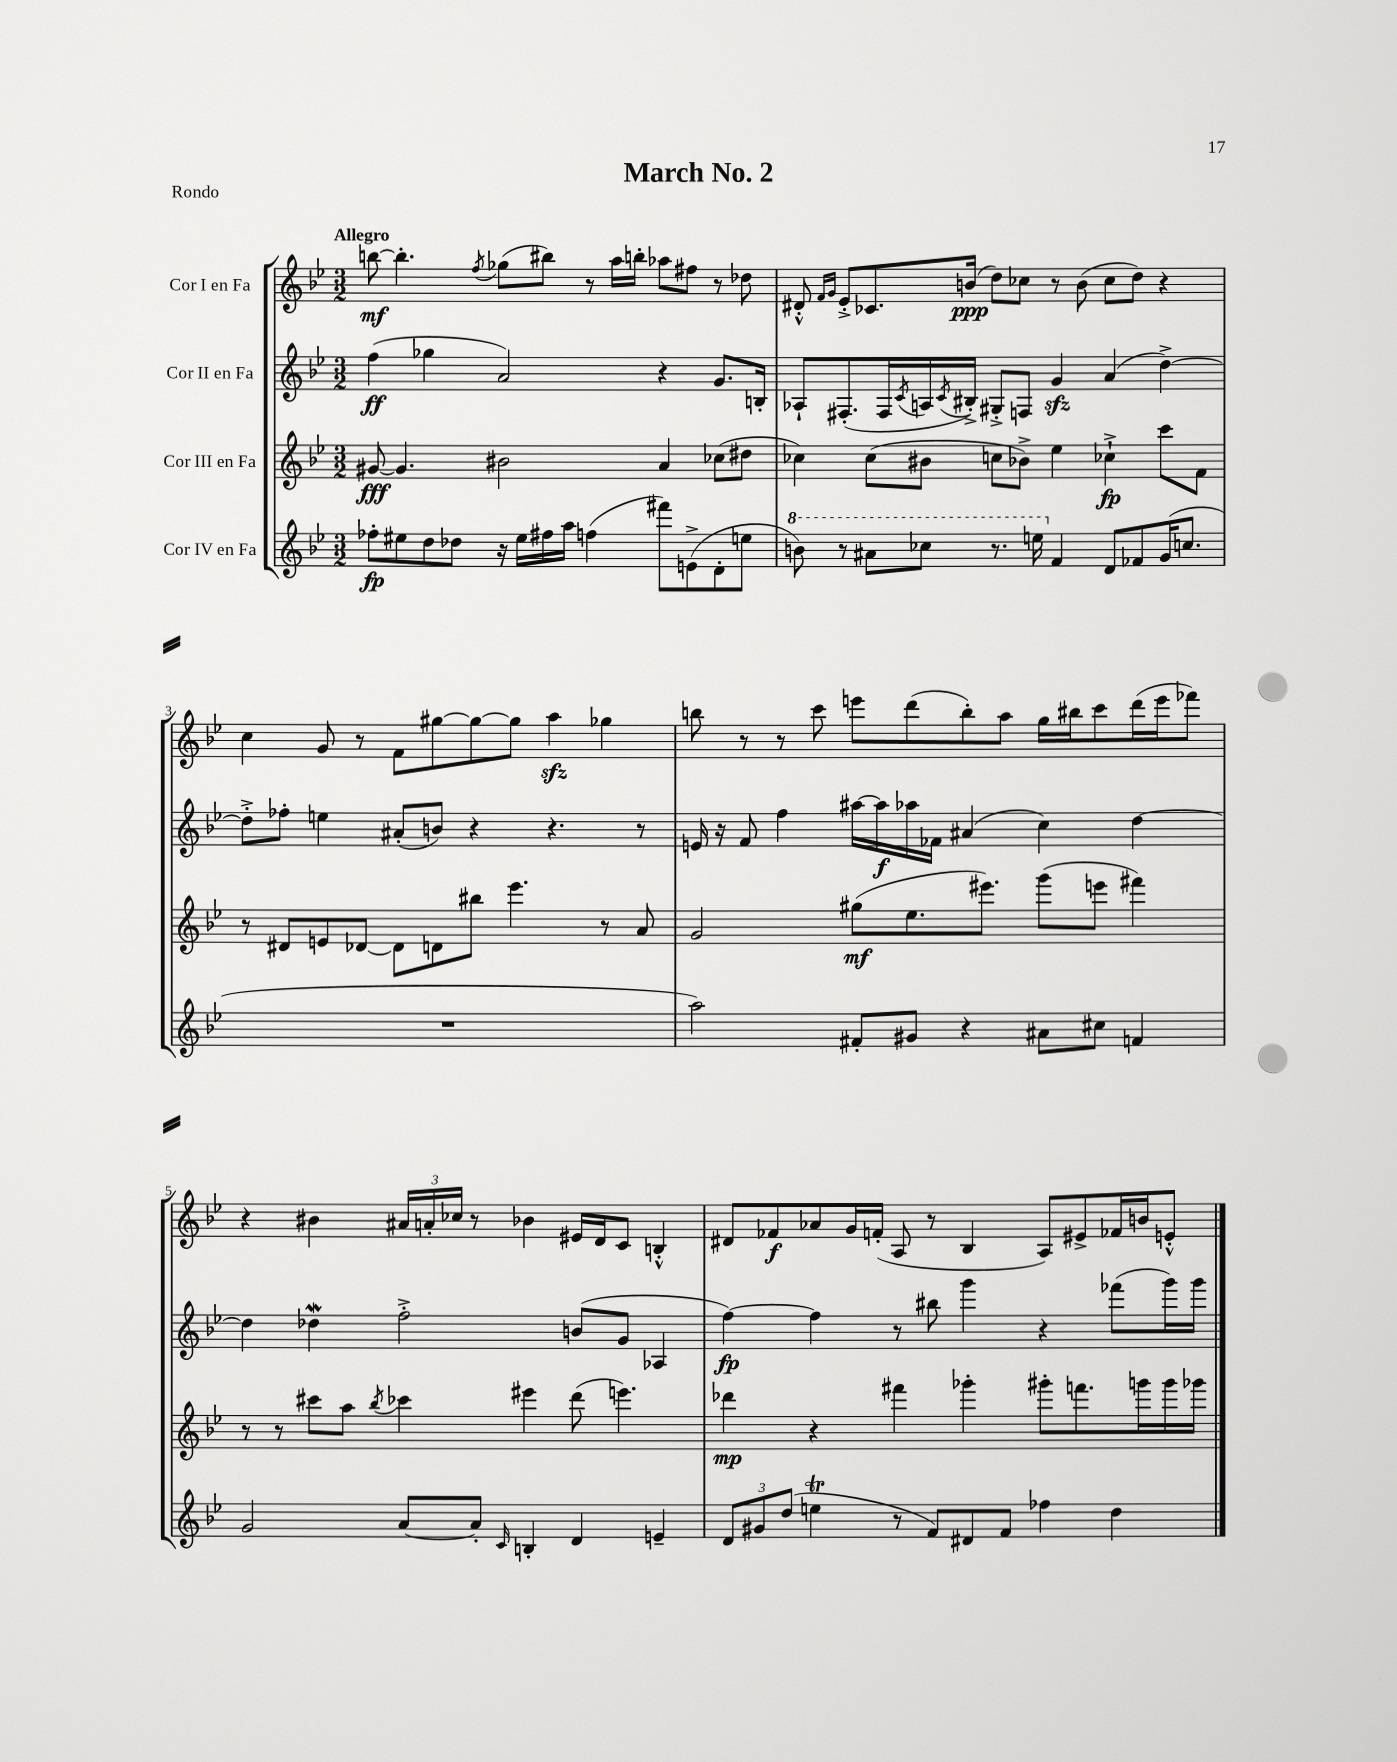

**kern	**dynam	**kern	**dynam	**kern	**dynam	**kern	**dynam
*part4	*part4	*part3	*part3	*part2	*part2	*part1	*part1
*staff4	*staff4	*staff3	*staff3	*staff2	*staff2	*staff1	*staff1
*I"Cor IV en Fa	*	*I"Cor III en Fa	*	*I"Cor II en Fa	*	*I"Cor I en Fa	*
*clefG2	*	*clefG2	*	*clefG2	*	*clefG2	*
*k[b-e-]	*	*k[b-e-]	*	*k[b-e-]	*	*k[b-e-]	*
*M3/2	*	*M3/2	*	*M3/2	*	*M3/2	*
=1	=1	=1	=1	=1	=1	=1	=1
!	!	!	!	!	!	!LO:TX:a:B:t=Allegro	!
8ff-X'\L	fp	[8g#X/	fff	(4ff\	ff	[8bbn\	mf
8ee#X\	.	4.g#/]	.	.	.	4.bb'\]	.
8dd\	.	.	.	4gg-X\	.	.	.
8dd-X\J	.	.	.	.	.	.	.
.	.	.	.	.	.	8qff/	.
16r	.	2b#X\	.	2a/)	.	(8gg-X\L	.
16ee#\LL	.	.	.	.	.	.	.
16ff#X\	.	.	.	.	.	8bb#X\J)	.
16aa\JJ	.	.	.	.	.	.	.
(4ffn\	.	.	.	.	.	8r	.
.	.	.	.	.	.	16aa\LL	.
.	.	.	.	.	.	16bbn'\JJ	.
8fff#X\L)	.	4a/	.	4r	.	8aa-X\L	.
(8en^\	.	.	.	.	.	8ff#X\J	.
8d'\	.	(8cc-X\L	.	8.g/L	.	8r	.
8een\J	.	8dd#X\J	.	.	.	8dd-X\	.
.	.	.	.	16Bn'/Jk	.	.	.
=2	=2	=2	=2	=2	=2	=2	=2
*8va	*	*	*	*	*	*	*
8bbn\)	.	4cc-X\)	.	8A-X`/L	.	8d#X'^^/	.
.	.	.	.	.	.	16qqf/LL	.
.	.	.	.	.	.	16qqg/JJ	.
8r	.	.	.	(8.F#X'/	.	8e-'^/L	.
8aa#X\L	.	(8cc-\L	.	.	.	8.c-X/	.
.	.	.	.	16F#/L	.	.	.
.	.	.	.	8qc/	.	.	.
8ccc-X\J	.	8b#X\J	.	16An/	.	.	.
.	.	.	.	8qc/	.	.	.
.	.	.	.	16B#X'^/JJ)	.	(16bn/Jk	ppp
8.r	.	8ccn\L	.	8G#X'^/L	.	8dd\L)	.
.	.	8b-X^\J)	.	8Fn/J	.	8cc-X\J	.
16eeen\	.	.	.	.	.	.	.
*X8va	*	*	*	*	*	*	*
4f/	.	4ee-\	.	4gzz/	.	8r	.
.	.	.	.	.	.	(8b\	.
8d/L	.	4cc-X`^\	fp	(4a/	.	8cc-\L	.
8f-X/	.	.	.	.	.	8dd\J)	.
(16g/K	.	8ccc\L	.	[4dd^\)	.	4r	.
8.ccn/J	.	.	.	.	.	.	.
.	.	8f\J	.	.	.	.	.
!!LO:LB:g=z
=3	=3	=3	=3	=3	=3	=3	=3
1.r	.	8r	.	8dd'^\L]	.	4cc\	.
.	.	8d#X/L	.	8ff-X'\J	.	.	.
.	.	8en/	.	4een\	.	8g/	.
.	.	[8d-X/J	.	.	.	8r	.
.	.	8d-\L]	.	(8a#X'/L	.	8f\L	.
.	.	8dn\	.	8bn/J)	.	[8gg#X\	.
.	.	8bb#X\J	.	4r	.	8gg#\_	.
.	.	4.eee-\	.	.	.	8gg#\J]	.
.	.	.	.	4.r	.	4aazz\	.
.	.	8r	.	.	.	4gg-X\	.
.	.	8a/	.	8r	.	.	.
=4	=4	=4	=4	=4	=4	=4	=4
2aa\)	.	2g/	.	16en/	.	8bbn\	.
.	.	.	.	16r	.	.	.
.	.	.	.	8f/	.	8r	.
.	.	.	.	4ff\	.	8r	.
.	.	.	.	.	.	8ccc\	.
8f#X'/L	.	(8gg#X\L	mf	[16aa#X\LL	.	8eeen\L	.
.	.	.	.	16aa#\]	f	.	.
8g#X/J	.	8.ee-\	.	16aa-X\	.	(8ddd\	.
.	.	.	.	16f-X\JJ	.	.	.
4r	.	.	.	(4a#X/	.	8bb'\)	.
.	.	8.eee#X\J)	.	.	.	.	.
.	.	.	.	.	.	8aa\J	.
8a#X\L	.	(8ggg\L	.	4cc\)	.	16gg\LL	.
.	.	.	.	.	.	16bb#X\J	.
8cc#X\J	.	8eeen\J	.	.	.	8ccc\	.
4fn/	.	4fff#X\)	.	[4dd\	.	(16ddd\L	.
.	.	.	.	.	.	16eee\J	.
.	.	.	.	.	.	8fff-X\J)	.
!!LO:LB:g=z
=5	=5	=5	=5	=5	=5	=5	=5
2g/	.	8r	.	4dd\]	.	4r	.
.	.	8r	.	.	.	.	.
.	.	8ccc#X\L	.	4dd-Xw\	.	4b#X\	.
.	.	8aa\J	.	.	.	.	.
.	.	8qbb-/	.	.	.	.	.
[8a/L	.	4ccc-X\	.	2ff'^\	.	24a#X/LL	.
.	.	.	.	.	.	24an'/	.
.	.	.	.	.	.	24cc-X/JJ	.
8a'/J]	.	.	.	.	.	8r	.
16qqc/	.	.	.	.	.	.	.
4Bn'/	.	4eee#X\	.	.	.	4b-X\	.
4d/	.	(8ddd\	.	(8bn/L	.	16e#X/LL	.
.	.	.	.	.	.	16d/J	.
.	.	4.eeen\)	.	8g/J	.	8c/J	.
4en~/	.	.	.	4A-X/	.	4Bn'^^/	.
=6	=6	=6	=6	=6	=6	=6	=6
12d/L	.	4ddd-X\	mp	[4ff\)	fp	8d#X/L	.
12g#X/	.	.	.	.	.	.	.
.	.	.	.	.	.	8f-X/	f
(12dd/J	.	.	.	.	.	.	.
4eent\	.	4r	.	4ff\]	.	8a-X/	.
.	.	.	.	.	.	16g/L	.
.	.	.	.	.	.	(16fn'/JJ	.
8r	.	4fff#X\	.	8r	.	8A/	.
8f/L)	.	.	.	8bb#X\	.	8r	.
8d#X/	.	4ggg-X'\	.	4ggg\	.	4B-/	.
8f/J	.	.	.	.	.	.	.
4ff-X\	.	8ggg#X'\L	.	4r	.	8A/L)	.
.	.	8.fffn\	.	.	.	8e#X^/	.
4dd\	.	.	.	(8fff-X\L	.	16f-X/L	.
.	.	16gggn\L	.	.	.	16bn/J	.
.	.	16ggg\	.	16ggg\L)	.	8en'^^/J	.
.	.	16ggg-X\JJ	.	16ggg\JJ	.	.	.
==	==	==	==	==	==	==	==
*-	*-	*-	*-	*-	*-	*-	*-
